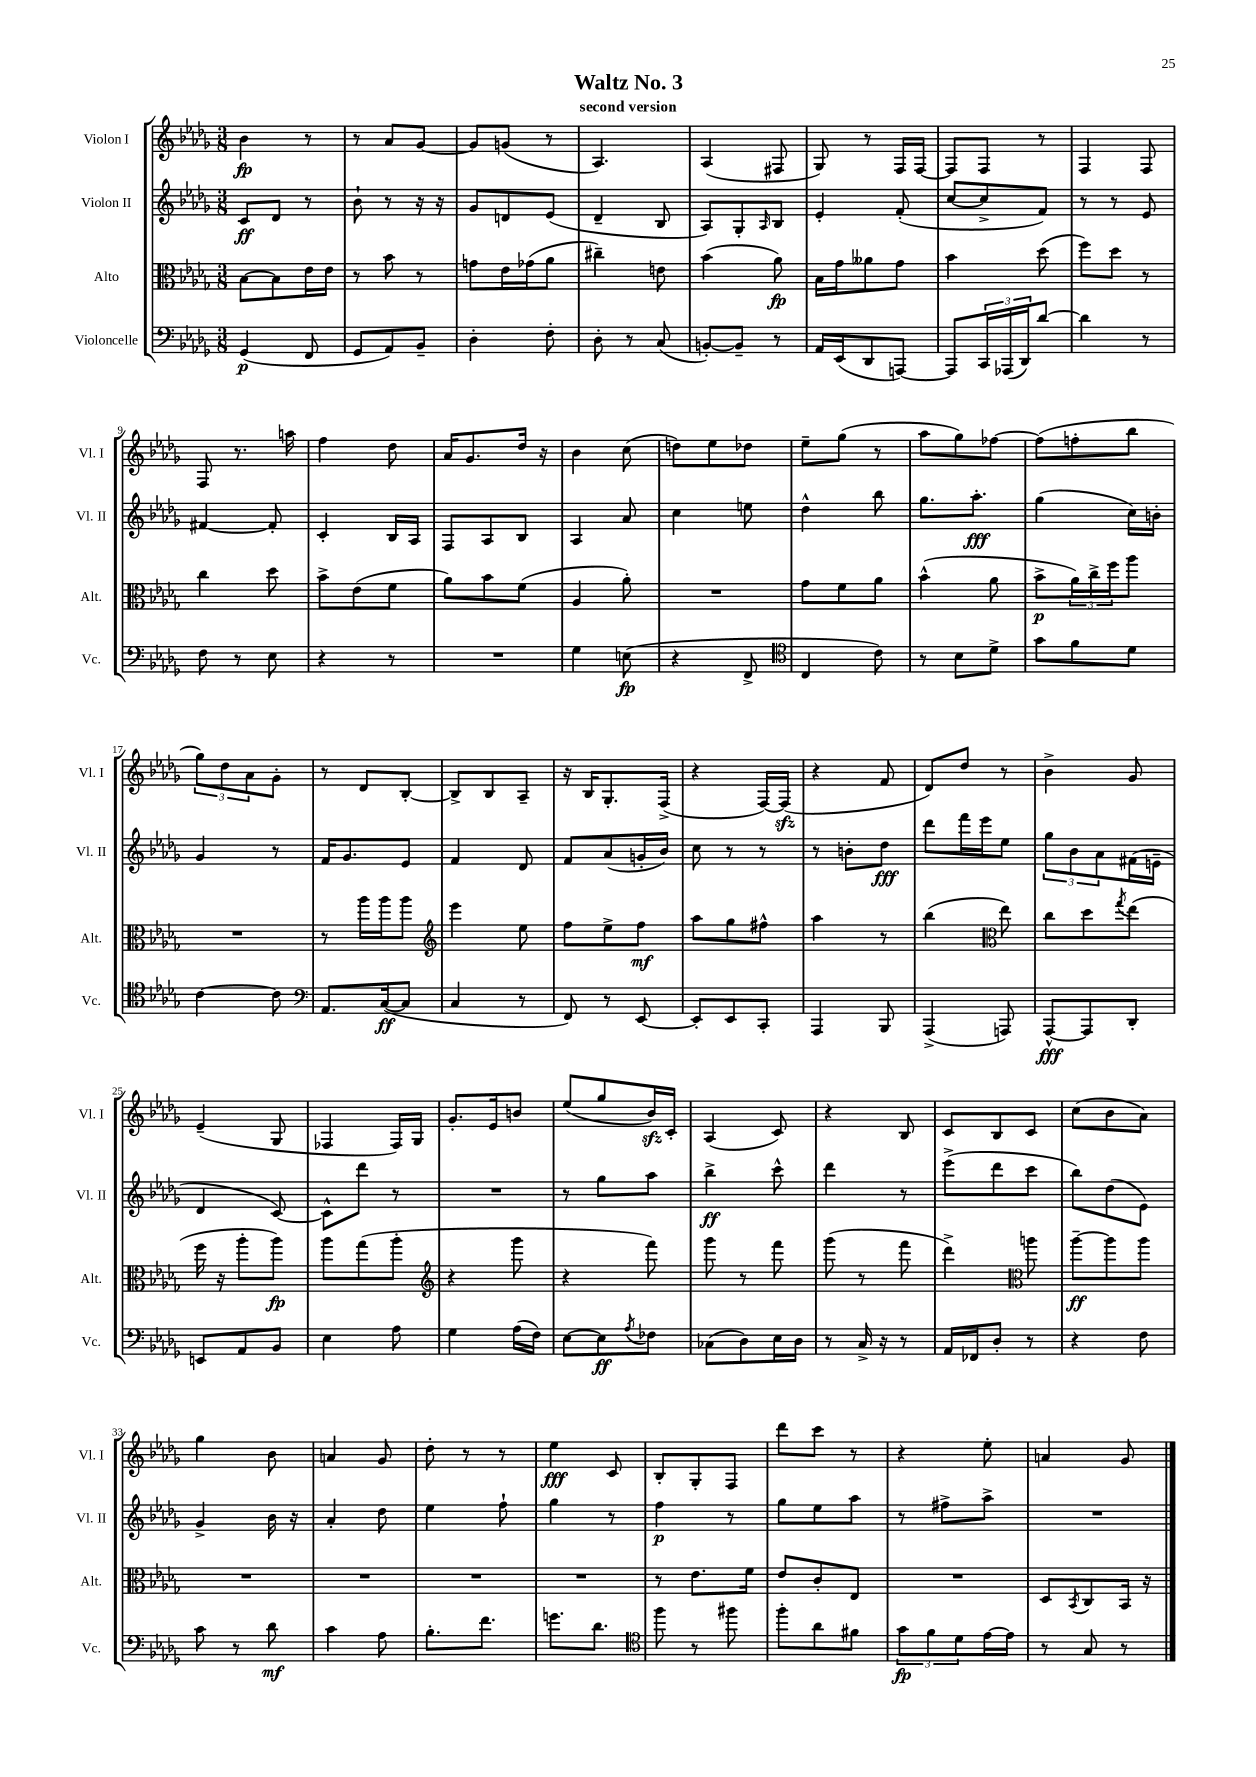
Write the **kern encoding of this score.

**kern	**kern	**kern	**kern
*staff4	*staff3	*staff2	*staff1
*clefF4	*clefC3	*clefG2	*clefG2
*k[b-e-a-d-g-]	*k[b-e-a-d-g-]	*k[b-e-a-d-g-]	*k[b-e-a-d-g-]
*M3/8	*M3/8	*M3/8	*M3/8
(4GG-/	[8B-\L	8c/L	4b-\
.	8B-\]	8d-/J	.
8FF/	16e-\L	8r	8r
.	16e-\JJ	.	.
=	=	=	=
8GG-/L	8r	8b-`\	8r
8AA-/)	8b-\	8r	8a-/L
8BB-~/J	8r	16r	[8g-/J
.	.	16r	.
=	=	=	=
4D-'\	8g\L	8g-/L	8g-/]L
.	16e-\L	8d/	(8g/J
.	(16g-\J	.	.
8F'\	8a-\J	(8e-/J	8r
=	=	=	=
8D-'\	4cc#~\)	4d-~/	4.A-/)
8r	.	.	.
(8C/	8e\	8B-/	.
=	=	=	=
[8BB'/L)	(4b-\	8A-/L)	(4A-/
8BB~/]J	.	8G-'/	.
.	.	16qqA-/	.
8r	8a-\)	8B-/J	8F#/
=	=	=	=
16AA-/LL	16B-\LL	4e-'/	8G-/)
(16EE-/J	16g-\J	.	.
8DD-/	8a--\	.	8r
[8AAA/J)	8g-\J	(8f'/	16F/LL
.	.	.	[16F/JJ
=	=	=	=
8AAA/]L	4b-\	[8cc/L	8F/]L
24CC/L	.	8cc^/]	8F/J
(24AAA-/	.	.	.
24DD-/J)	.	.	.
[8d-/J	(8dd-\	8f/J)	8r
=	=	=	=
4d-\]	8ff\L)	8r	4F/
.	8dd-\J	8r	.
8r	8r	8e-/	8F/
=	=	=	=
8F\	4cc\	[4f#/	8F/
8r	.	.	8.r
8E-\	8dd-\	8f#'/]	.
.	.	.	16aa\
=	=	=	=
4r	8b-^\L	4c'/	4ff\
.	(8e-\	.	.
8r	8f\J	16B-/LL	8dd-\
.	.	16A-/JJ	.
=	=	=	=
4.r	8a-\L)	8F/L	16a-/LK
.	.	.	8.g-/
.	8b-\	8A-/	.
.	(8f\J	8B-/J	16dd-/Jk
.	.	.	16r
=	=	=	=
4G-\	4A-/	4A-/	4b-\
(8E\	8a-'\)	8a-/	(8cc\
=	=	=	=
4r	4.r	4cc\	8dd\L)
.	.	.	8ee-\
8FF^/	.	8ee\	8dd-\J
=	=	=	=
*clefC4	*	*	*
4C/	8g-\L	4dd-^^\	8ee-~\L
.	8f\	.	(8gg-\J
8c\)	8a-\J	8bb-\	8r
=	=	=	=
8r	(4b-^^\	8.gg-\L	8aa-\L
8B-\L	.	.	8gg-\)
.	.	8.aa-'\J	.
8d-^\J	8a-\	.	[8ff-\J
=	=	=	=
8g-\L	8b-^\L	(4gg-\	(8ff-\]L
8f\	24a-\L)	.	8ff'\
.	24cc^\	.	.
.	24ff\J	.	.
8d-\J	8aa-\J	16cc\LL)	8bb-\J
.	.	16b'\JJ	.
=	=	=	=
[4c\	4.r	4g-/	12gg-\L)
.	.	.	12dd-\
.	.	.	12a-\
8c\]	.	8r	8g-'\J
=	=	=	=
*clefF4	*	*	*
8.AA-/L	8r	16f/LK	8r
.	.	8.g-/	.
.	16aa-\LL	.	8d-/L
([16C/k	16aa-\J	.	.
8C/]J	8aa-\J	8e-/J	[8B-'/J
=	=	=	=
*	*clefG2	*	*
4C/	4eee-\	4f/	8B-^/]L
.	.	.	8B-/
8r	8ee-\	8d-/	8A-~/J
=	=	=	=
8FF/)	8ff\L	8f/L	16r
.	.	.	16B-/LK
8r	8ee-^\	(8a-/	8.G-'/
[8EE-/	8ff\J	16g'/L	.
.	.	16b-/JJ)	(16F^/Jk
=	=	=	=
8EE-'/]L	8aa-\L	8cc\	4r
8EE-/	8gg-\	8r	.
8CC'/J	8ff#^^\J	8r	[16F/LL)
.	.	.	(16F/]JJ
=	=	=	=
4AAA-/	4aa-\	8r	4r
.	.	8b'\L	.
8BBB-/	8r	8dd-\J	8f/
=	=	=	=
(4AAA-^/	(4bb-\	8ddd-\L	8d-/L)
.	.	16fff\L	8dd-/J
.	.	16eee-\J	.
*	*clefC3	*	*
8AAA/)	8ee-\)	8ee-\J	8r
=	=	=	=
[8AAA-^^/L	8cc\L	12gg-\L	4b-^\
.	.	12b-\	.
8AAA-/]	8dd-\	.	.
.	.	12a-\	.
.	8qgg-/	.	.
8DD-'/J	(8ee-\J	(16f#\L	8g-/
.	.	16e~\JJ	.
=	=	=	=
8EE/L	16ff\	4d-/	(4e-~/
.	16r	.	.
8AA-/	8aa-'\L	.	.
8BB-/J	8aa-\J)	[8c/)	8G-/
=	=	=	=
4E-\	8aa-\L	8c^^\]L	4F-/
.	(8gg-\	8ddd-\J	.
8A-\	8aa-'\J	8r	16F-/LL)
.	.	.	16G-/JJ
=	=	=	=
*	*clefG2	*	*
4G-\	4r	4.r	8.g-'/L
.	.	.	16e-/k
(16A-\LL	8ggg-\	.	8b/J
16F\JJ)	.	.	.
=	=	=	=
[8E-\L	4r	8r	(8ee-/L
8E-\]	.	8gg-\L	8gg-/
8qA-/	.	.	.
8F-\J	8fff\)	8aa-\J	16b-/L)
.	.	.	16c'/JJ
=	=	=	=
(8C-\L	8ggg-\	4bb-^\	(4A-/
8D-\)	8r	.	.
16E-\L	8fff\	8ccc^^\	8c/)
16D-\JJ	.	.	.
=	=	=	=
8r	(8ggg-\	4ddd-\	4r
16C^/	8r	.	.
16r	.	.	.
8r	8fff\	8r	8B-/
=	=	=	=
16AA-/LL	4ddd-^\)	(8eee-^\L	8c/L
16FF-/J	.	.	.
8D-'/J	.	8ddd-\	8B-/
*	*clefC3	*	*
8r	8aa\	8ccc\J	8c/J
=	=	=	=
4r	[8aa-~\L	8bb-\L)	(8cc\L
.	8aa-\]	(8dd-\	8b-\
8F\	8aa-\J	8e-\J)	8a-\J)
=	=	=	=
8c\	4.r	4g-^/	4gg-\
8r	.	.	.
8d-\	.	16b-\	8b-\
.	.	16r	.
=	=	=	=
4c\	4.r	4a-'/	4a/
8A-\	.	8dd-\	8g-/
=	=	=	=
8.B-'\L	4.r	4ee-\	8dd-'\
.	.	.	8r
8.f\J	.	.	.
.	.	8ff`\	8r
=	=	=	=
8.g\L	4.r	4gg-\	4ee-\
8.d-\J	.	.	.
.	.	8r	8c/
=	=	=	=
*clefC4	*	*	*
8ff\	8r	4ff\	8B-'/L
8r	8.e-\L	.	8G-'/
8ff#\	.	8r	8F/J
.	16f\Jk	.	.
=	=	=	=
8ff'\L	8e-/L	8gg-\L	8ddd-\L
8a-\	8c'/	8ee-\	8ccc\J
8f#\J	8E-/J	8aa-\J	8r
=	=	=	=
12g-\L	4.r	8r	4r
12f\	.	.	.
.	.	8ff#^\L	.
12d-\	.	.	.
[16e-\L	.	8aa-^\J	8ee-'\
16e-\]JJ	.	.	.
=	=	=	=
8r	8D-/L	4.r	4a/
.	8qBB-/	.	.
8G-/	8C/	.	.
8r	16BB-/Jk	.	8g-/
.	16r	.	.
==	==	==	==
*-	*-	*-	*-
